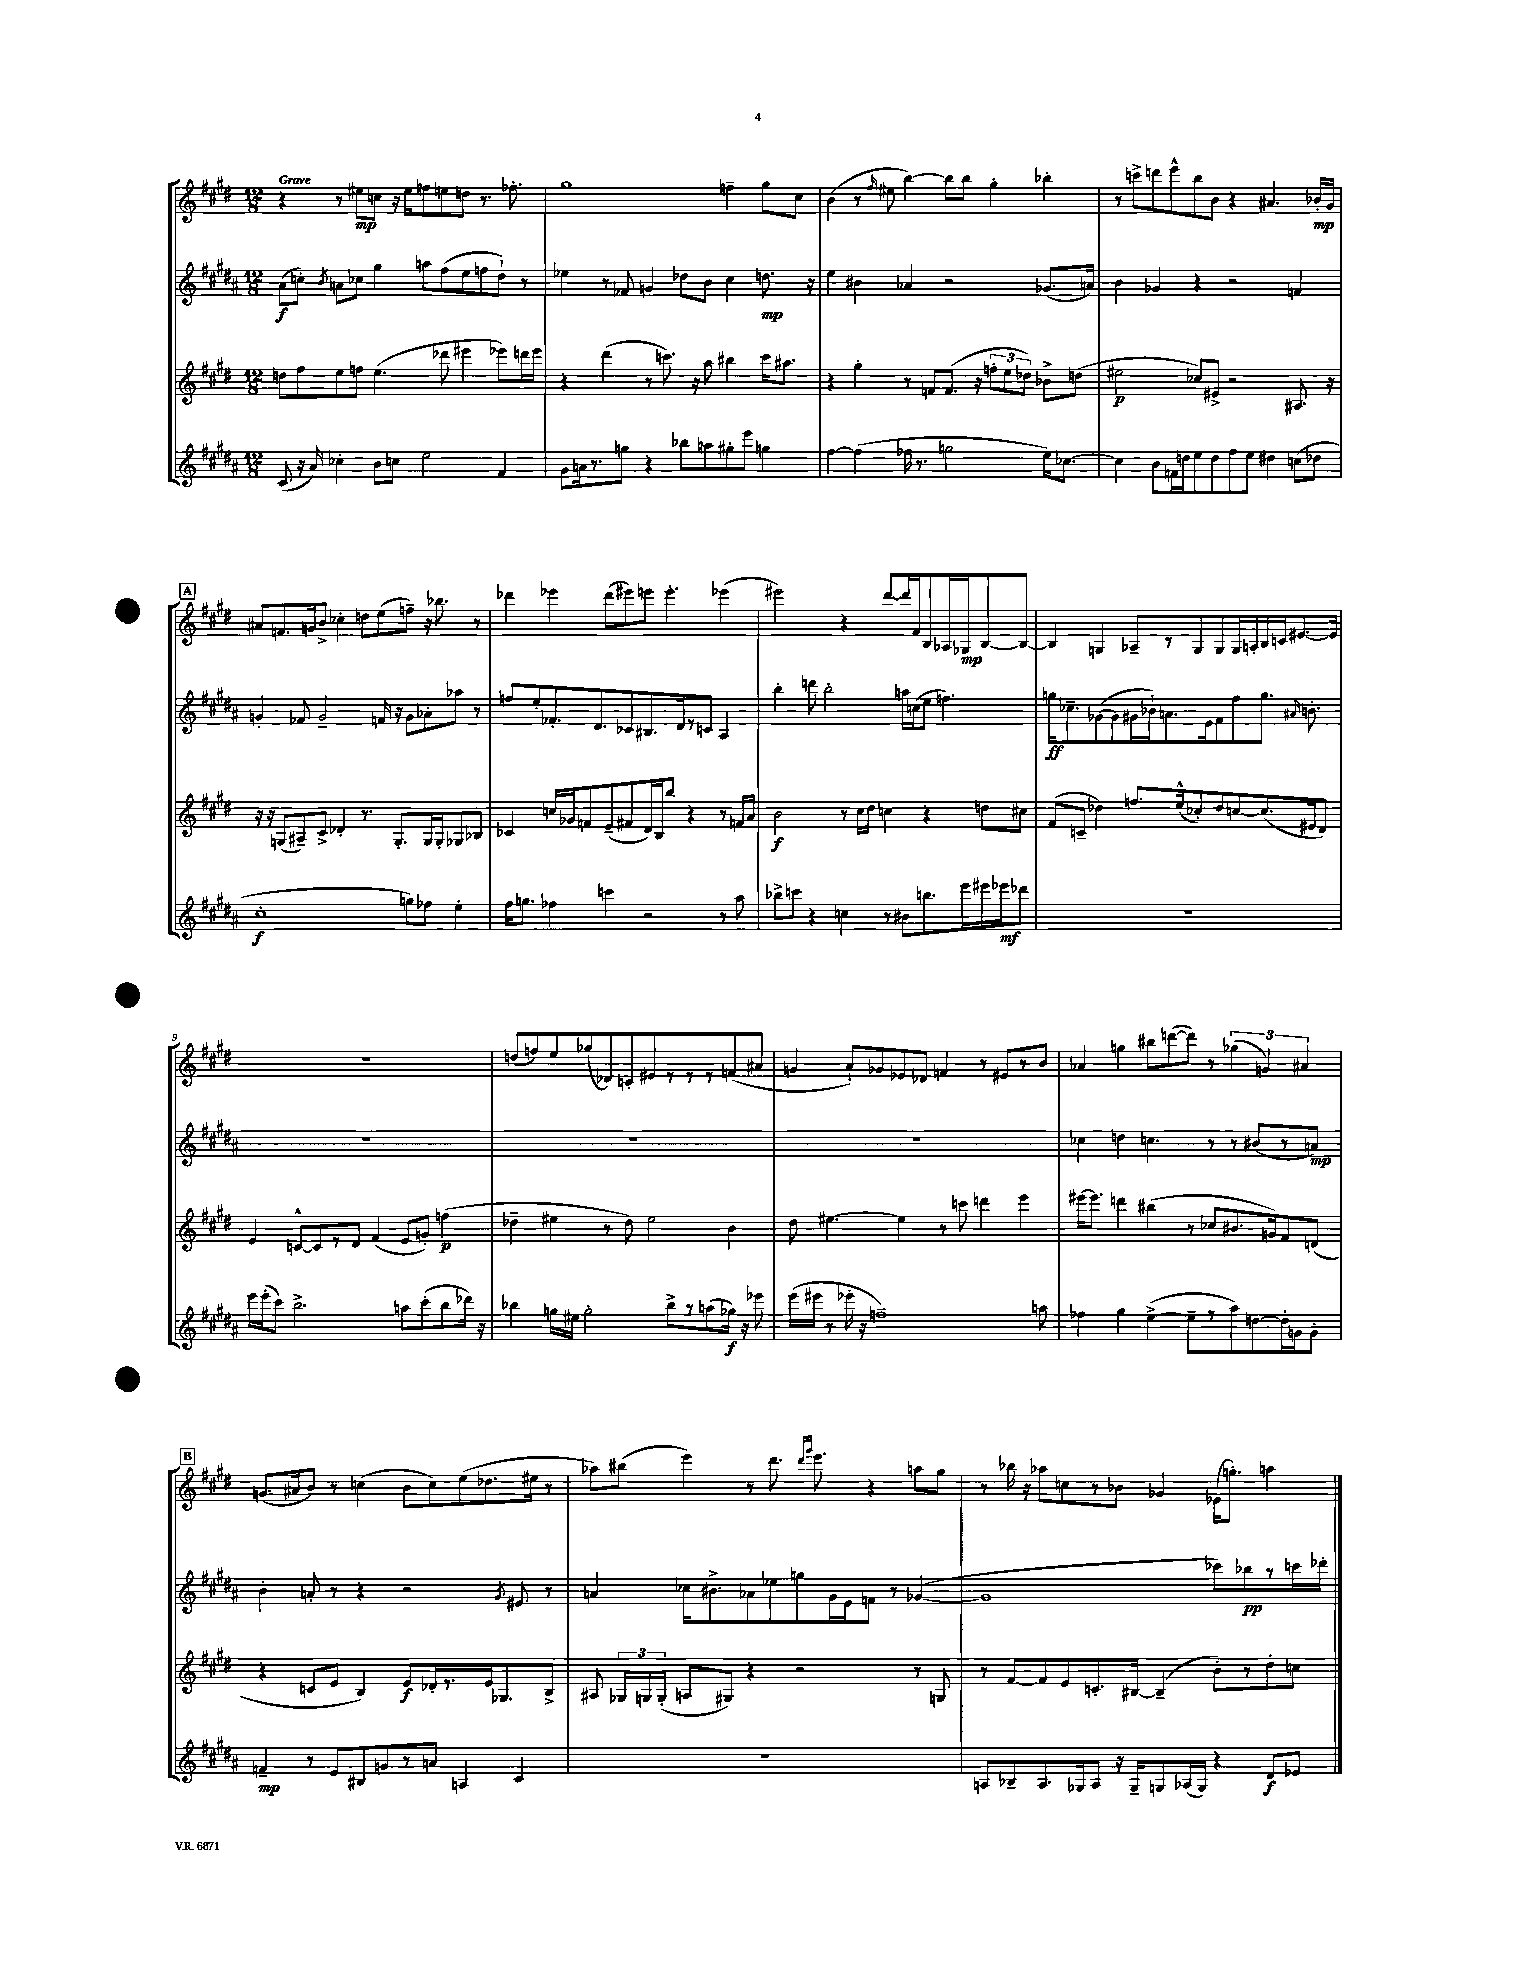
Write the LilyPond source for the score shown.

<<
\new StaffGroup <<
\new Staff = "s0" {
    \clef treble \key e \major \numericTimeSignature \time 12/8 \tempo "Grave"
    \autoBeamOff r4 r8 eis''8[\mp c''8] r16 eis''16[ f''8 e''8 d''8] r8. fes''8.-. |
    gis''1 f''4-- gis''8[ cis''8] |
    b'4( r8 \grace { fis''16 } eis''8 b''4~) b''8[ b''8] gis''4-. bes''4-. |
    r8 c'''8[-> d'''8 e'''8-^ b''8 b'8] r4 ais'4. bes'16[-.\mp gis'16] |
    \mark \markup { \box "A" } ais'8[ f'8. g'16 b'8]-> ces''4-. d''8[ e''8( f''8]--) r16 bes''8. r8 |
    des'''4 ees'''4 des'''8[( eis'''8) e'''8] e'''4.-. ees'''4( |
    eis'''2) r4 dis'''8[~ dis'''16 fis'16 b8 aes16 ges16\mp b8~ b8]~ |
    b4 g4 aes8[-- r8 g8 g8 g16 a16-. b16 c'16 eis'8.~ eis'16] |
    R1. |
    d''8[( f''8) e''8 ges''8( des'8) c'8-. eis'8 r8 r8 r8 f'8( ais'8] |
    g'4 a'8[-!) ges'8 ees'8 des'8] f'4 r8 eis'8[ r8 b'8] |
    aes'4 g''4 bis''8[ d'''8~( d'''8]) r8 \tuplet 3/2 { ges''4( g'4) ais'4 } |
    \mark \markup { \box "B" } g'8.[( ais'16 b'8]) r8 c''4( b'8[ c''8) e''8( des''8. eis''16] r8 |
    aes''8[) bis''8]( e'''4) r8 dis'''8. \grace { dis'''16[ gis'''16] } e'''8. r4 a''8[ gis''8] |
    r8 bes''16 r16 aes''8[ c''8 r8 bes'8] ges'4 ees'16[( g''8.]-.) a''4 \bar "|." |
}
\new Staff = "s1" {
    \clef treble \key b \major \numericTimeSignature \time 12/8
    \autoBeamOff ais'8[\f( c''8]-.) \acciaccatura { b'8 } a'8[ ces''8] gis''4 a''8[ fis''8( e''8 f''8 dis''8]-!) r8 |
    ees''4 r8 fes'8 g'4 des''8[ b'8] cis''4 d''8.\mp r16 |
    e''4 bis'4 aes'4 r2 ges'8.[( a'16]) |
    b'4 ges'4 r4 r2 f'4 |
    \mark \markup { \box "A" } g'4-. fes'8 g'2-- f'16 r16 g'8[ aes'8-. aes''8] r8 |
    f''8[ e''8-. fes'8.-. dis'8. ces'8 bis8. dis'16 r8 c'8] ais4 |
    b''4-. d'''8 b''2-. a''16[ c''16( e''8] f''4.) |
    g''16[\ff ces''8.-- ges'8~( ges'8 gis'16 bes'16-!) a'8. e'16 fis'8 fis''8 g''8.] \grace { ais'16 } b'8.-. |
    R1. |
    R1. |
    R1. |
    ces''4 d''4 c''4. r8 r8 bis'8[( r8 a'8]\mp) |
    \mark \markup { \box "B" } b'4-. a'8-. r8 r4 r2 \acciaccatura { gis'8 } eis'8 r8 |
    a'4 ces''16[ bis'8.-> aes'8 ees''8 g''8 gis'16 e'16 f'8] r8 ges'4~( |
    ges'1 ces'''8[) bes''8\pp r8 c'''16 des'''16]-. \bar "|." |
}
\new Staff = "s2" {
    \clef treble \key e \major \numericTimeSignature \time 12/8
    \autoBeamOff d''8[ fis''8 e''8 f''8] e''4.( des'''8 eis'''4 ees'''8[) d'''16 ees'''16] |
    r4 dis'''4( r8 c'''8.) r16 a''8 bis''4 c'''16[ ais''8.] |
    r4 gis''4-. r8 f'8[ f'8.]( r16 \tuplet 3/2 { f''8[-. e''8 des''8]) } bes'8[-> d''8]( |
    eis''2\p ces''8[) eis'8]-> r2 ais8. r16 |
    \mark \markup { \box "A" } r16 r16 g8[( ais8--) cis'8]-> des'4-. r8. g8.[-. g16 g16-. ges8 bes8] |
    ces'4 c''16[ ges'16 f'8 e'8--( fis'8 dis'16) b16 b''8] r4 r8 f'16[ a'16] |
    b'2\f r8 cis''16[ dis''16] c''4 r4 d''8[ cis''8] |
    fis'8[( c'8]-- des''4) f''8.[ e''16-^( ces''8-.) des''8 c''8~ c''8.( eis'16 dis'8]) |
    e'4 c'8[~-^ c'8 r8 dis'8] fis'4( e'8[ g'8]-.) f''4\p( |
    des''4-- eis''4 r8 des''8) eis''2 b'4 |
    dis''8 eis''4.~ eis''4 r8 c'''8 d'''4 e'''4 |
    eis'''16[~ eis'''8.] d'''4 bis''4( r8 ces''8[ bis'8. g'16) fis'8 d'8]( |
    \mark \markup { \box "B" } r4 c'8[ e'8] b4) e'8[\f des'16-. r8. e'16 ges8. b8]-> |
    ais8 \tuplet 3/2 { ges16[ g16 g16]-.( } a8[ gis8]) r4 r2 r8 g8 |
    r8 fis'8[~ fis'8 e'8 c'8.-. bis16]~ bis4--( b'8[-.) r8 dis''8-. c''8] \bar "|." |
}
\new Staff = "s3" {
    \clef treble \key b \major \numericTimeSignature \time 12/8
    \autoBeamOff cis'8( r16 ais'16) ces''4-. b'8[ c''8] e''2 fis'4 |
    gis'8[ a'16 r8. g''8] r4 bes''8[ a''8 gis''8-. e'''8] g''4 |
    fis''4~ fis''4( fes''16 r8. g''2 e''16[) ces''8.]~ |
    ces''4 b'8[ f'16 d''16 e''8 d''8 fis''8 e''8] dis''4 c''8[( des''8] |
    \mark \markup { \box "A" } cis''1-.\f g''8[) fes''8] e''4-. |
    fis''16[ g''8.] fes''4 c'''4 r2 r8 ais''8 |
    bes''8[-> c'''8] r4 c''4 r8 bis'8[ b''8. e'''16 eis'''16 ees'''16\mf des'''8] |
    R1. |
    e'''16[ e'''16-.( cis'''8]) b''2.-> a''8[ cis'''8-.( b''8 des'''16]) r16 |
    bes''4 g''16[ eis''16] g''2-. bes''8[-> r8 a''8( ges''16]\f) r16 ees'''8 |
    e'''16[( eis'''16] r8 ees'''16-. r16 f''1--) a''8 |
    fes''4 gis''4 e''4~->( e''8[-- r8 ais''8) d''8~ d''16-. g'16 g'8]-. |
    \mark \markup { \box "B" } f'4--\mp r8 e'8[ bis8 g'8 r8 a'8] a4 cis'4 |
    R1. |
    a8[ bes8-- a8. ges16 a8] r16 ges16[-- g8 aes16( g16]) r4 dis'8[\f ees'8] \bar "|." |
}
>>
>>
